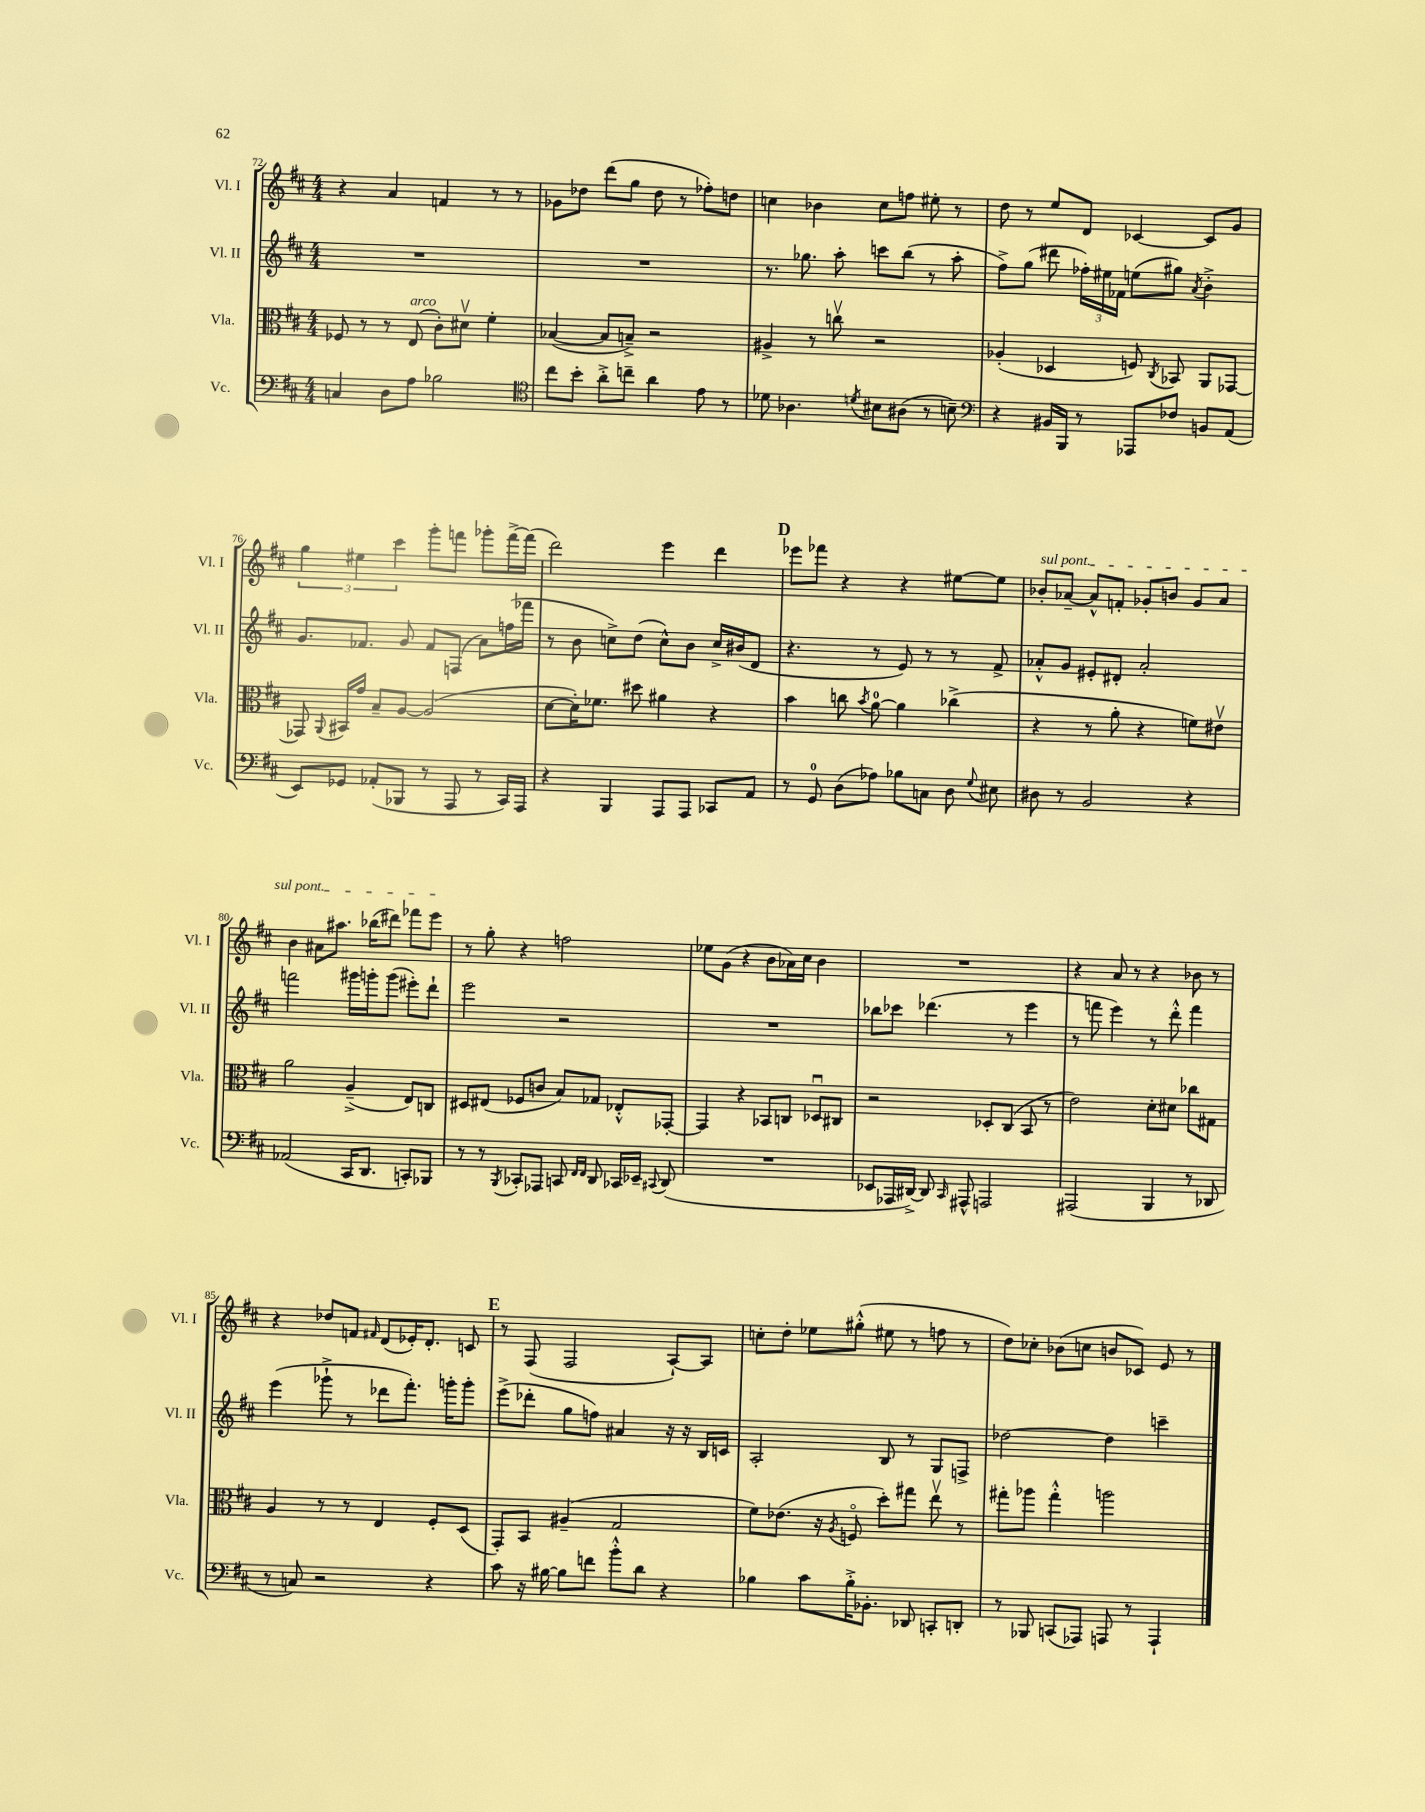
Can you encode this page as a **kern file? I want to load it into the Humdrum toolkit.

**kern	**kern	**kern	**kern
*part4	*part3	*part2	*part1
*staff4	*staff3	*staff2	*staff1
*I"Vc.	*I"Vla.	*I"Vl. II	*I"Vl. I
*I'Vc.	*I'Vla.	*I'Vl. II	*I'Vl. I
*clefF4	*clefC3	*clefG2	*clefG2
*k[f#c#]	*k[f#c#]	*k[f#c#]	*k[f#c#]
*M4/4	*M4/4	*M4/4	*M4/4
=72	=72	=72	=72
4Cn/	8F-X/	1r	4r
.	8r	.	.
8D\L	8r	.	4a/
!	!LO:TX:a:i:t=arco	!	!
8A\J	(8E/	.	.
2B-X\	8c#'\L)	.	4fn/
.	8d#Xv\J	.	.
.	4f#'\	.	8r
.	.	.	8r
=73	=73	=73	=73
*clefC4	*	*	*
8cc#\L	([4B-X/	1r	8g-X\L
8b'\J	.	.	8dd-X\J
8a'^\L	8B-/L]	.	(8ddd\L
8ccn~\J	8Bn~^/J)	.	8gg\J
4a\	2r	.	8dd-\
.	.	.	8r
8e\	.	.	8ff-X'\L)
8r	.	.	8ddn\J
=74	=74	=74	=74
8d-X\	4A#X^/	8.r	4ccn\
4.A-X\	.	.	.
.	.	8.gg-X\	.
.	8r	.	4b-X\
.	8ccnv\	8aa'\	.
8qdn/	.	.	.
8B#X\L	2r	8cccn\L	8cc\L
(8A#X\J	.	(8bb\J	8ffn\J
8r	.	8r	8ee#X'\
8Bn~\)	.	8aa'\	8r
=75	=75	=75	=75
*clefF4	*	*	*
4r	(4A-X'/	8ff#^\L)	8dd\
.	.	(8gg\J	8r
16BB#X/LL	4D-X/	8ddd#X\	8ee/L
16BBB/JJ	.	.	.
8r	.	24ff-X'\LL)	8d/J
.	.	24ee#X\	.
.	.	24f-X\JJ	.
8AAA-X/L	8Fn/)	(8een\L	[4c-X/
.	8qC#/	.	.
8F-X/J	8BB-X/	8gg#X\J)	.
.	.	8qa/	.
8BBn/L	8AA/L	4b'^\	8c-/L]
(8AA/J	[8GG-X/J	.	8g/J
!!LO:LB:g=z
=76	=76	=76	=76
8EE/L)	8GG-X/]	8.g/L	6gg\
.	8qqAA/	.	.
8GG-X/J	16BB#X/LL	.	.
.	.	.	6ee#X\
.	16g/JJ	8.f-X/J	.
(8AA-X'/L	8B~/L	.	.
.	.	.	6ccc#\
8BBB-X/J	[8A/J	8g/	.
8r	(2A/]	8f-/L	8ggg'\L
8AAA/	.	(8Fn/J	8fffn\J
8r	.	8a\L)	8ggg-X'\L
16CC#/LL)	.	(16ffn\L	[16fff^\L
16AAA/JJ	.	16fff-X\JJ	(16fff\JJ]
=77	=77	=77	=77
4r	[8d\L	8r	2ddd\)
.	16d'\K])	8b\	.
.	8.f-X\J	.	.
4BBB/	.	8ccn^\L)	.
.	8dd#X\	(8dd\J	.
8AAA/L	4a#X\	8cc^^\L)	4eee\
8AAA/J	.	8b\J	.
8CC-X/L	4r	16cc^/LL	4ddd\
.	.	(16b#X/J	.
8AA/J	.	8d/J	.
!!LO:REH:place=s1:t=D
=78	=78	=78	=78
8r	4b\	4.r	8eee-X\L
8GG/	.	.	8fff-X\J
(8D\L	8ccn\	.	4r
.	8qb/	.	.
8A-X\J)	[8a\	8r	.
8B-X\L	4a\]	8e/)	4r
8Cn\J	.	8r	.
8D\	(4cc-X^\	8r	[8ee#X\L
8qqG/	.	.	.
8E#X\	.	8f#^/	8ee#\J]
=79	=79	=79	=79
!	!	!	!LO:TX:a:i:t=sul pont.
8D#X\	4r	8a-X'^^/L	8b-X'/L
8r	.	8g/J	[8a-X~/J
2BB/	8r	8e#X'/L	8a-^^/L]
.	8a'\	8d#X'/J	8fn'/J
.	4r	2a-'/	8g-X'/L
.	.	.	8bn/J
4r	8fn\L)	.	8g-/L
.	8e#Xv\J	.	8a-/J
!!LO:LB:g=z
=80	=80	=80	=80
(2AA-X/	2a\	2fffn\	4b\
.	.	.	8a#X\L
.	.	.	8.aa#X\J
16CC#/KL	(4A~^/	16ggg#X\LL	.
8.DD/J	.	16gggn'\J	(16bb-X\KL
.	.	(8ggg\J	8ddd#X\J)
8CCn'/L)	8E/L)	8eee#X'\L)	8fff-X\L
8BBB-X/J	8Cn/J	8ddd`\J	8eee\J
=81	=81	=81	=81
8r	8D#X/L	2eee\	8r
8r	(8E#X/J	.	8gg'\
8qBBB/	.	.	.
8CC-X'/L	8F-X/L	.	4r
8AAA-X/J	8cn/J	.	.
8CCn/	8B/L)	2r	2ffn\
16qqFF#/LL	.	.	.
16qqFF#/JJ	.	.	.
8DD/	8G-X/J	.	.
16CC-X/LL	8E-X'^^/L	.	.
16EE-X~/JJ	.	.	.
8qqCC#X/	.	.	.
(8DD/	[8GG-X'/J	.	.
=82	=82	=82	=82
1r	4GG-/]	1r	8ee-X\L
.	.	.	(8g\J
.	4r	.	4r
.	8BB-X/L	.	8b\L
.	8Cn/J	.	16a-X\L)
.	.	.	16cc#\JJ
.	8D-Xu/L	.	4b\
.	8C#X/J	.	.
=83	=83	=83	=83
8EE-X/L	2r	8bb-X\L	1r
16AAA-X/L	.	8ccc-X\J	.
[16DD#X^/JJ)	.	.	.
8DD#/]	.	(4.ddd-X\	.
16qqCC#/	.	.	.
8AAA#X^^/	.	.	.
2AAAn/	8D-X'/L	.	.
.	(8C#/J	8r	.
.	8BB/	4eee\	.
.	8r	.	.
=84	=84	=84	=84
(2AAA#X/	2e\)	8r	4r
.	.	8fffn\	.
.	.	4eee\)	8a/
.	.	.	8r
4BBB/	8d'\L	8r	4r
.	8d#X\J	8ddd'^^\	.
8r	8cc-X\L	4fff\	8b-X\
8DD-X/	8G#X\J	.	8r
!!LO:LB:g=z
=85	=85	=85	=85
8r	4A/	(4eee\	4r
8Cn/)	.	.	.
2r	8r	8ggg-X`^\	8dd-X/L
.	8r	8r	8fn/J
.	.	.	16qqf#X/
.	4E/	8ddd-X\L	(8d/L
.	.	8.fff#'\J)	16e-X'/K)
.	.	.	8.d'/J
4r	8F#'/L	.	.
.	.	16gggn'\KL	.
.	(8D/J	8ggg'\J	8cn/
!!LO:REH:place=s1:t=E
=86	=86	=86	=86
8c#\	8GG'/L)	(8eee^\L	8r
16r	8BB/J	8ddd-X'\J	(8F#/
[16B#X\	.	.	.
8B#\L]	(4A#X~/	8gg\L	2F#/
8fn\J	.	8ffn\J)	.
8b'^^\L	2G/	4a#X/	.
8d\J	.	.	.
4r	.	16r	[8A`/L)
.	.	16r	.
.	.	16B/LL	8A/J]
.	.	16cn/JJ	.
=87	=87	=87	=87
4B-X\	8f#\L)	2A'/	8ccn'\L
.	(8.e-X\J	.	8dd'\J
8c#\L	.	.	8ee-X\L
.	16r	.	.
.	8qA/	.	.
16B-'^\K	8Fn/	.	(8gg#X'^^\J
8.BB-X'\J	.	.	.
.	8dd'\L)	8B/	8ee#X\
8DD-X/	8gg#X\J	8r	8r
8CCn'/L	8eev\	8G/L	8ffn\
8DDn'/J	8r	8Fn^/J	8r
=88	=88	=88	=88
8r	8gg#X'\L	[2dd-X\	8dd\L)
8BBB-X/	8aa-X\J	.	8cc-X'\J
(8CCn/L	4gg#'^^\	.	(8b-X\L
8AAA-X/J)	.	.	8ccn\J
8AAAn/	2aan\	4dd-\]	8bn/L
8r	.	.	8c-X/J)
4AAA`/	.	4cccn~\	8e/
.	.	.	8r
==	==	==	==
*-	*-	*-	*-
